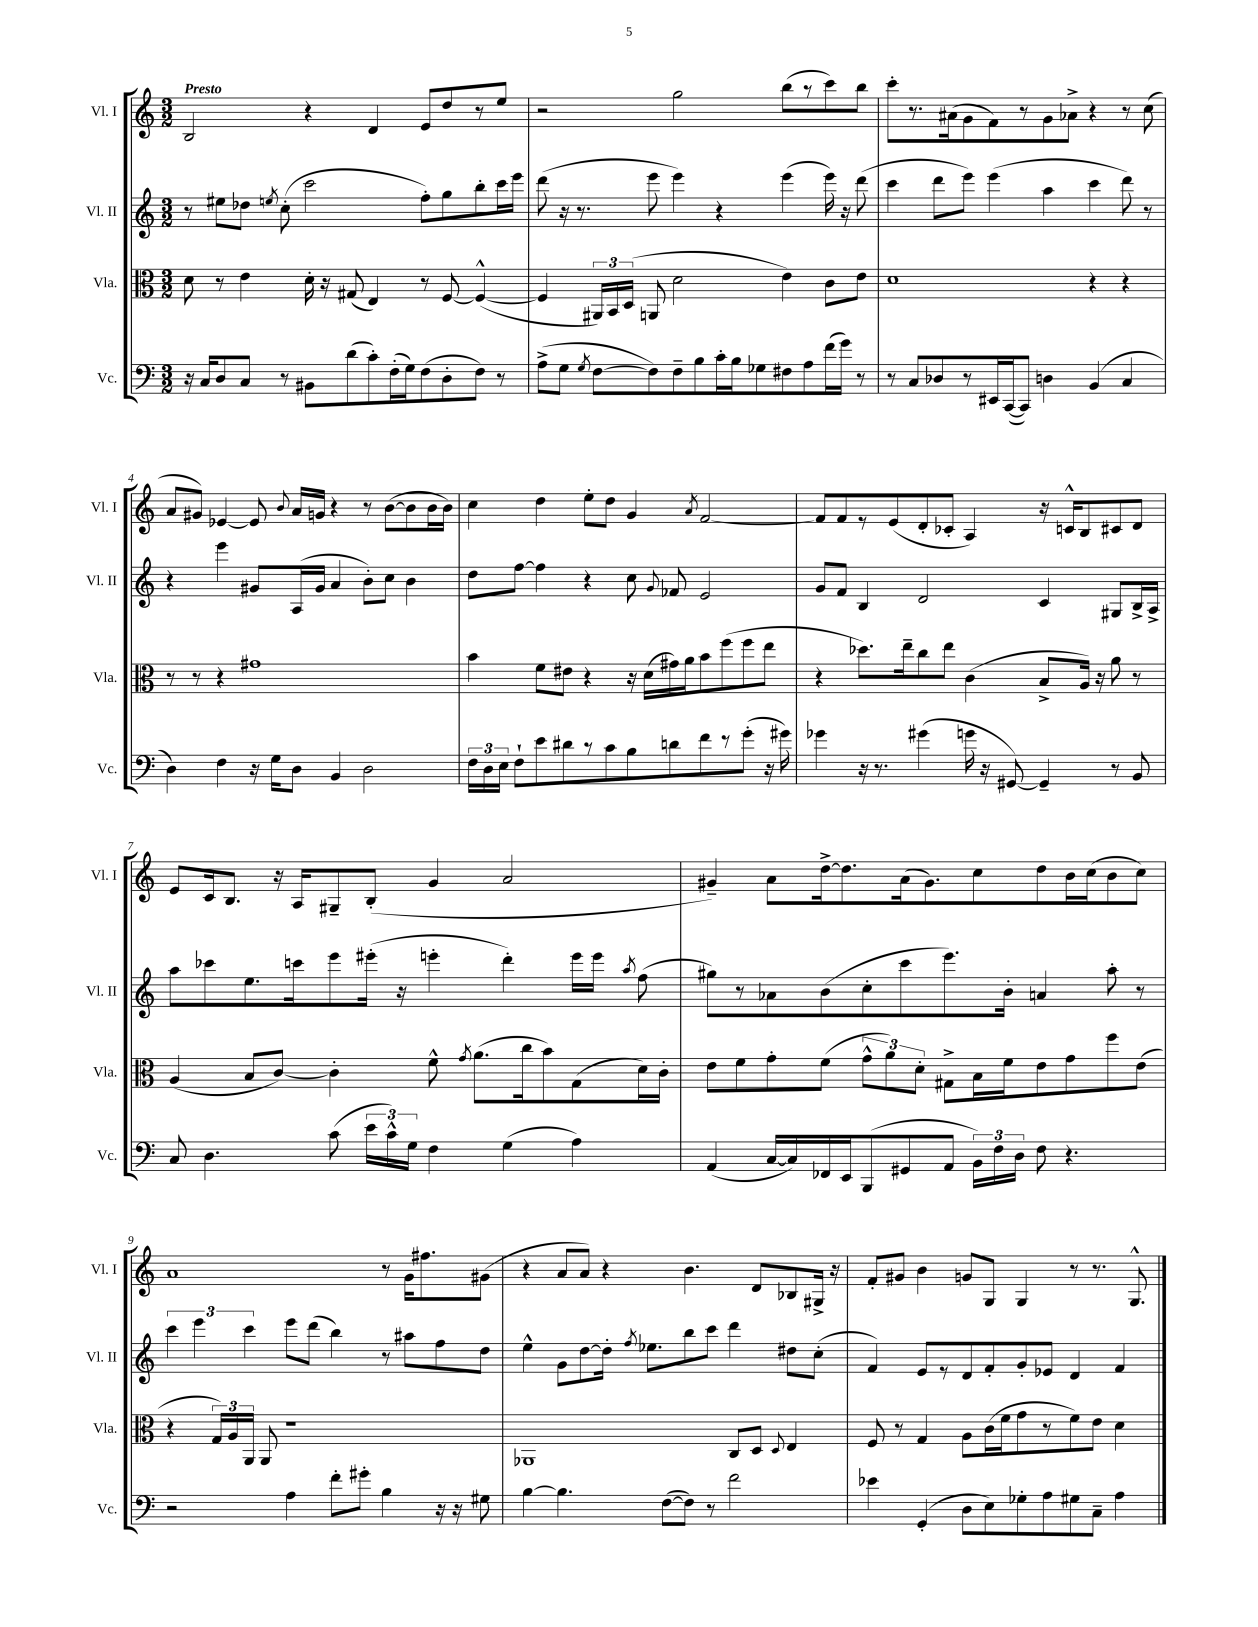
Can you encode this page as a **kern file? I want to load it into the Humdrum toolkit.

**kern	**kern	**kern	**kern
*staff4	*staff3	*staff2	*staff1
*clefF4	*clefC3	*clefG2	*clefG2
*k[]	*k[]	*k[]	*k[]
*M3/2	*M3/2	*M3/2	*M3/2
16r	8d	8r	2B
16C	.	.	.
8D	8r	8ee#	.
8C	4e	8dd-	.
.	.	8qee	.
8r	.	(8cc'	.
8BB#	16d'	2ccc	4r
.	16r	.	.
(8d	(8G#	.	.
8c')	4E)	.	4d
(16F'	.	.	.
16G)	.	.	.
(8F	8r	8ff')	8e
8D'	[8F	8gg	8dd
8F)	(4F^^_	8bb'	8r
8r	.	16ccc	8ee
.	.	16eee	.
=	=	=	=
(8A^	4F]	(8ddd	2r
8G	.	16r	.
.	.	8.r	.
8qG	.	.	.
[8F	24AA#)	.	.
.	24BB	.	.
.	(24D	.	.
8F])	8AA	8eee	.
8F~	2d	4eee)	2gg
8B	.	.	.
16c'	.	4r	.
16B	.	.	.
8G-	.	.	.
8F#	4e)	(4eee	(8bb
8A	.	.	8r
(16f	8c	16eee)	8ccc)
16g)	.	16r	.
8r	8e	(8ddd	8bb
=	=	=	=
8r	1d	4ccc	8ccc'
8C	.	.	8.r
8D-	.	8ddd	.
.	.	.	(16a#
8r	.	8eee)	8g
16EE#	.	(4eee	8f)
([16CC	.	.	.
8CC])	.	.	8r
4D	.	4aa	8g
.	.	.	8a-^
(4BB	4r	4ccc	4r
4C	4r	8ddd)	8r
.	.	8r	(8cc
=	=	=	=
4D)	8r	4r	8a
.	8r	.	8g#)
4F	4r	4eee	[4e-
16r	1g#	8g#	8e-]
16G	.	.	.
.	.	.	8qqb
8D	.	(16A	16a
.	.	16g#	16g
4BB	.	4a	4r
2D	.	8b')	8r
.	.	8cc	([8b
.	.	4b	8b]
.	.	.	16b
.	.	.	16b)
=	=	=	=
24F	4b	8dd	4cc
24D	.	.	.
24E	.	.	.
8F`	.	[8ff	.
8e	8f	4ff]	4dd
8d#	8e#	.	.
8r	4r	4r	8ee'
8c	.	.	8dd
8B	16r	8cc	4g
.	(16d	.	.
.	.	8qqg	.
8d	16g#)	8f-	.
.	16a	.	.
.	.	.	8qa
8f	8b	2e	[2f
8r	(8ff	.	.
(8g'	8ff	.	.
16r	8ee	.	.
16g#)	.	.	.
=	=	=	=
4g-	4r	8g	8f]
.	.	8f	8f
16r	8.dd-)	4B	8r
8.r	.	.	.
.	.	.	(8e
.	16ee~	.	.
(4g#	8cc	2d	8d'
.	8ee	.	8c-'
16g	(4c	.	4A)
16r	.	.	.
[8GG#)	.	.	.
4GG#~]	8B^	4c	16r
.	.	.	16c^^
.	16A)	.	8B
.	16r	.	.
8r	8a	8G#	8c#
8BB	8r	16B^	8d
.	.	16A^	.
=	=	=	=
8C	(4A	8aa	8e
4.D	.	8ccc-	16c
.	.	.	8.B
.	8B	8.ee	.
.	[8c)	.	16r
.	.	16ccc	16A
(8c	4c']	8eee	8G#~
24e	.	(16eee#'	(8B'
24c^^)	.	.	.
.	.	16r	.
24G	.	.	.
4F	8f^^	4eee'	4g
.	8qg	.	.
.	(8.a	.	.
(4G	.	4ddd')	2a
.	16cc	.	.
.	8b)	.	.
4A)	(8G	16eee	.
.	.	16eee	.
.	.	8qaa	.
.	16d)	(8ff	.
.	16c'	.	.
=	=	=	=
(4AA	8e	8gg#)	4g#~)
.	8f	8r	.
[16C	8g'	8a-	8a
16C])	.	.	.
16FF-	(8f	(8b	[16dd^
16EE	.	.	8.dd]
(8BBB	12g^^	8cc'	.
.	12a)	.	.
8GG#	.	8ccc	(16a
.	12d'	.	.
.	.	.	8.g#)
8AA	8G#^	8.eee)	.
24BB)	16B	.	8cc
24F	.	.	.
.	16f	16b'	.
24D	.	.	.
8F	8e	4a	8dd
4.r	8g	.	16b
.	.	.	(16cc
.	8ff	8aa'	8b
.	(8e	8r	8cc)
=	=	=	=
2r	4r	6ccc	1a
.	.	6eee	.
.	24G)	.	.
.	24A	.	.
.	24AA	6ccc	.
.	8AA	.	.
4A	1r	8eee	.
.	.	(8ddd	.
8f'	.	4bb)	.
8g#'	.	.	.
4B	.	8r	8r
.	.	8aa#	16g
.	.	.	8.ff#
16r	.	8ff	.
16r	.	.	.
8G#	.	8dd	(8g#
=	=	=	=
[4B	1AA-	4ee^^	4r
4.B]	.	8g	8a
.	.	[8dd	8a)
.	.	16dd']	4r
.	.	8qff	.
.	.	8.ee-	.
([8F	.	.	.
8F])	.	8bb	4.b
8r	.	8ccc	.
2f	8C	4ddd	.
.	8D	.	8d
.	8qqD	.	.
.	4E	8dd#	8B-
.	.	(8cc'	16G#^
.	.	.	16r
=	=	=	=
4e-	8F	4f)	8f'
.	8r	.	8g#
(4GG'	4G	8e	4b
.	.	8r	.
8D	8A	8d	8g
8E)	(16c	8f'	8G
.	16f	.	.
8G-'	8g	8g'	4G
8A	8r	8e-	.
8G#	8f)	4d	8r
8C~	8e	.	8.r
4A	4d	4f	.
.	.	.	8.G^^
==	==	==	==
*-	*-	*-	*-
